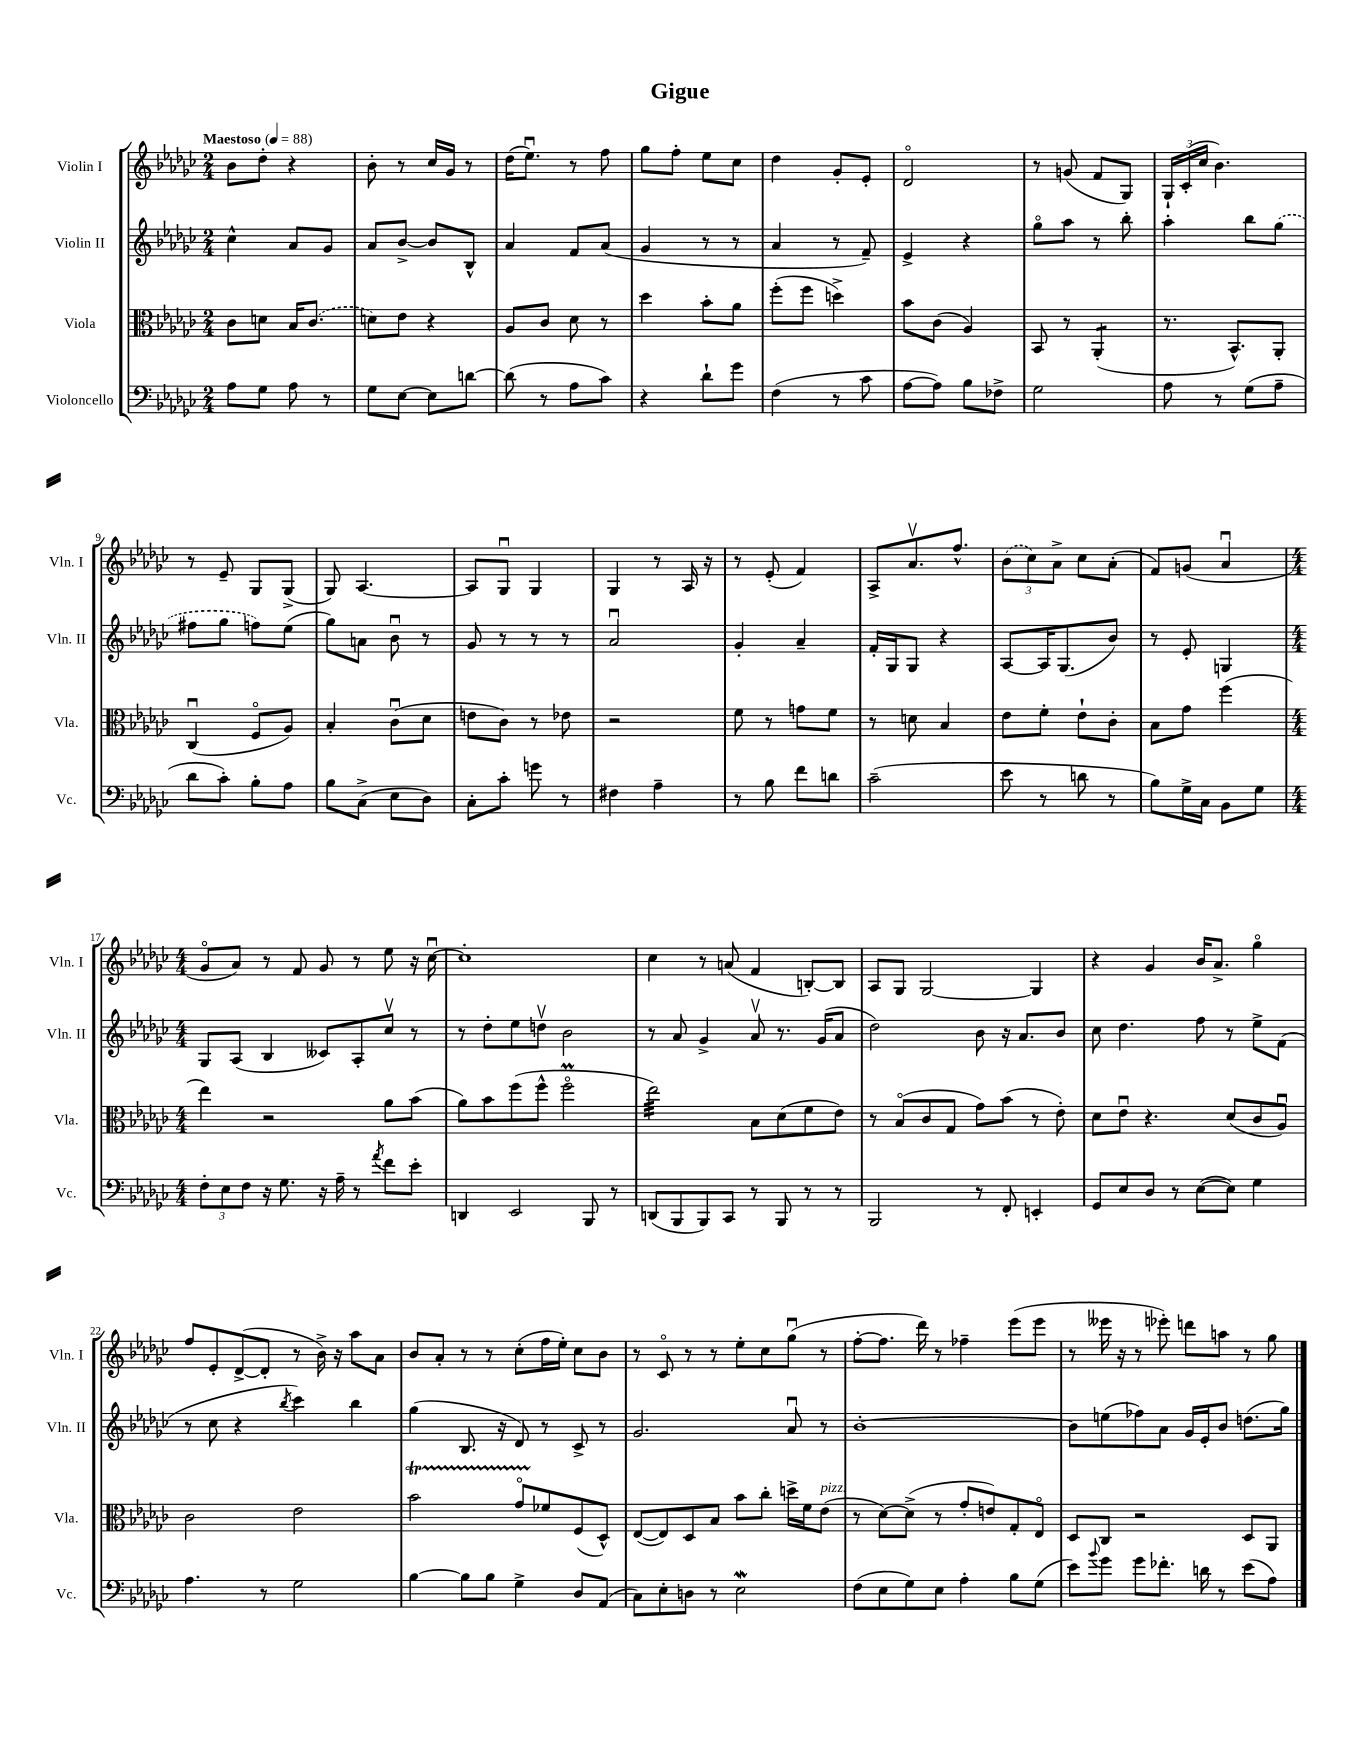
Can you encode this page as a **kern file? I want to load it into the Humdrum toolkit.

**kern	**kern	**kern	**kern
*staff4	*staff3	*staff2	*staff1
*clefF4	*clefC3	*clefG2	*clefG2
*k[b-e-a-d-g-c-]	*k[b-e-a-d-g-c-]	*k[b-e-a-d-g-c-]	*k[b-e-a-d-g-c-]
*M2/4	*M2/4	*M2/4	*M2/4
*MM88	*MM88	*MM88	*MM88
8A-\L	8c-\L	4cc-^^\	8b-\L
8G-\J	8d\J	.	8dd-'\J
8A-\	16B-/LK	8a-/L	4r
.	(8.c-/J	.	.
8r	.	8g-/J	.
=	=	=	=
8G-\L	8d\L)	8a-/L	8b-'\
[8E-\J	8e-\J	[8b-^/J	8r
8E-\]L	4r	8b-/]L	16cc-/LL
.	.	.	16g-/JJ
[8d\J	.	8B-^^/J	8r
=	=	=	=
(8d\]	8A-/L	4a-/	(16dd-\LK
.	.	.	8.ee-u\J)
8r	8c-/J	.	.
8A-\L	8d-\	8f/L	8r
8c-\J)	8r	(8a-/J	8ff\
=	=	=	=
4r	4dd-\	4g-/	8gg-\L
.	.	.	8ff'\J
8d-`\L	8b-'\L	8r	8ee-\L
8g-\J	8a-\J	8r	8cc-\J
=	=	=	=
(4F\	(8ff'\L	4a-/	4dd-\
.	8ff\J	.	.
8r	4dd^\)	8r	8g-'/L
8c-\	.	8f~/)	8e-'/J
=	=	=	=
[8A-\L	8b-\L	4e-^/	2d-o/
8A-\]J)	(8c-\J	.	.
8B-\L	4A-/)	4r	.
8F-^\J	.	.	.
=	=	=	=
2G-\	8BB-/	8gg-o\L	8r
.	8r	8aa-\J	(8g/
.	(4AA-'/	8r	8f/L
.	.	8bb-'\	8G-/J)
=	=	=	=
8A-\	8.r	4aa-'\	24G-`/LL
.	.	.	(24c-'/
.	.	.	24cc-/JJ
8r	.	.	4.b-\)
.	8.BB-^^/L)	.	.
(8G-\L	.	8bb-\L	.
8A-~\J	8AA-'/J	(8gg-\J	.
=	=	=	=
8d-\L	(4C-u/	8ff#\L	8r
8c-'\J)	.	8gg-\J	8e-~/
8B-'\L	8Fo/L	8ff\L)	8G-/L
8A-\J	8A-/J)	(8ee-\J	(8G-^/J
=	=	=	=
8B-\L	4B-'/	8gg-\L)	8G-/)
(8C-^\J	.	8a\J	[4.A-/
8E-\L	(8c-u\L	8b-u\	.
8D-\J)	8d-\J	8r	.
=	=	=	=
8C-'\L	8e\L	8g-/	8A-/]L
8c-'\J	8c-\J)	8r	8G-u/J
8g\	8r	8r	4G-/
8r	8e-\	8r	.
=	=	=	=
4F#\	2r	2a-u/	4G-/
4A-~\	.	.	8r
.	.	.	16A-/
.	.	.	16r
=	=	=	=
8r	8f\	4g-'/	8r
8B-\	8r	.	(8e-'/
8f\L	8g\L	4a-~/	4f/)
8d\J	8f\J	.	.
=	=	=	=
(2c-~\	8r	16f'/LL	8A-^/L
.	.	16G-/J	.
.	8d\	8G-/J	8.a-v/
.	4B-/	4r	.
.	.	.	8.ff^^/J
=	=	=	=
8e-\	8e-\L	[8A-/L	(12b-\L
.	.	.	12cc-\)
8r	8f'\J	16A-/]K	.
.	.	.	12a-^\J
.	.	(8.G-/	.
8d\	8e-`\L	.	8cc-\L
8r	8c-'\J	8b-/J)	(8a-'\J
=	=	=	=
8B-\L)	8B-\L	8r	8f/L)
16G-^\L	8g-\J	8e-'/	(8g/J
16C-\JJ	.	.	.
8BB-\L	(4ff\	4G/	4a-u/
8G-\J	.	.	.
=	=	=	=
*M4/4	*M4/4	*M4/4	*M4/4
12F'\L	4ee-\)	8G-/L	8g-o/L
12E-\	.	.	.
.	.	(8A-/J	8a-/J)
12F\J	.	.	.
16r	2r	4B-/	8r
8.G-\	.	.	.
.	.	.	8f/
16r	.	8c--/L)	8g-/
16A-~\	.	.	.
8r	.	8A-'/	8r
8qa-/	.	.	.
8f\L	8a-\L	8cc-v/J	8ee-\
8e-'\J	(8b-\J	8r	16r
.	.	.	[16cc-u\
=	=	=	=
4DD/	8a-\L)	8r	1cc-']
.	8b-\	8dd-'\L	.
2EE-/	(8ff\	8ee-\	.
.	8ff^^\J	8ddv\J	.
.	2ffo\	2b-\	.
8BBB-/	.	.	.
8r	.	.	.
=	=	=	=
(8DD/L	2ee-\)	8r	4cc-\
8BBB-/	.	8a-/	.
8BBB-/)	.	4g-^/	8r
8CC-/J	.	.	(8a/
8r	8B-\L	8a-v/	4f/
8BBB-/	(8d-\	8.r	.
8r	8f\	.	[8B'/L)
.	.	(16g-/LK	.
8r	8e-\J)	8a-/J	8B/]J
=	=	=	=
2BBB-/	8r	2dd-\)	8A-/L
.	(8B-o/L	.	8G-/J
.	8c-/	.	[2G-/
.	8G-/J	.	.
8r	8g-\L)	8b-\	.
8FF'/	(8b-\J	16r	.
.	.	8.a-/L	.
4EE'/	8r	.	4G-/]
.	8e-'\)	8b-/J	.
=	=	=	=
8GG-/L	8d-\L	8cc-\	4r
8E-/	8e-u\J	4.dd-\	.
8D-/J	4.r	.	4g-/
8r	.	.	.
([8E-\L	.	8ff\	16b-/LK
.	.	.	8.a-^/J
8E-\]J)	(8d-/L	8r	.
4G-\	8c-/	8ee-^\L	4gg-o\
.	8A-u/J)	(8f\J	.
=	=	=	=
4.A-\	2c-\	8r	8ff/L
.	.	8cc-\	8e-'/
.	.	4r	([8d-^/
8r	.	.	8d-'/]J
.	.	8qbb-/	.
2G-\	2e-\	4ccc-\)	8r
.	.	.	16b-^\)
.	.	.	16r
.	.	4bb-\	8aa-\L
.	.	.	8a-\J
=	=	=	=
[4B-\	2b-\	(4gg-\	8b-/L
.	.	.	8a-'/J
8B-\]L	.	8.B-/	8r
8B-\J	.	.	8r
.	.	16r	.
4G-^\	8g-o/L	8d-/)	(8cc-'\L
.	8f-/	8r	16ff\L
.	.	.	16ee-'\JJ)
8D-/L	(8F/	8c-^/	8cc-\L
(8AA-/J	8D-^^/J)	8r	8b-\J
=	=	=	=
8C-\L)	([8E-/L	2.g-/	8r
8E-'\	8E-/])	.	8c-o/
8D\J	8D-/	.	8r
8r	8B-/J	.	8r
2E-\	8b-\L	.	8ee-'\L
.	8cc-'\J	.	8cc-\
.	16dd^\LL	8a-u/	(8gg-u\J
.	16f\J	.	.
.	(8e-\J	8r	8r
=	=	=	=
(8F\L	8r	[1b-'	[8ff'\L
8E-\	[8d-\L)	.	8.ff\]J
8G-\)	(8d-^\]J	.	.
.	.	.	16ddd-\)
8E-\J	8r	.	8r
4A-'\	8g-'/L	.	4ff-~\
.	8e/)	.	.
8B-\L	8G-'/	.	(8eee-\L
(8G-\J	8E-o/J	.	8eee-\J
=	=	=	=
8e-\L)	8D-/L	8b-\]L	8r
8qqb-/	.	.	.
8g-\J	8C-/J	(8ee\	16eee--\
.	.	.	16r
8g-\L	2r	8ff-\)	8r
8.f-'\J	.	8a-\J	8eee-'\)
.	.	16g-/LL	8ddd\L
16d\	.	16e-'/J	.
8r	.	8b-/J	8aa\J
(8e-\L	8D-/L	(8.dd\L	8r
8A-\J)	8AA-/J	.	8gg-\
.	.	16gg-\Jk)	.
==	==	==	==
*-	*-	*-	*-
